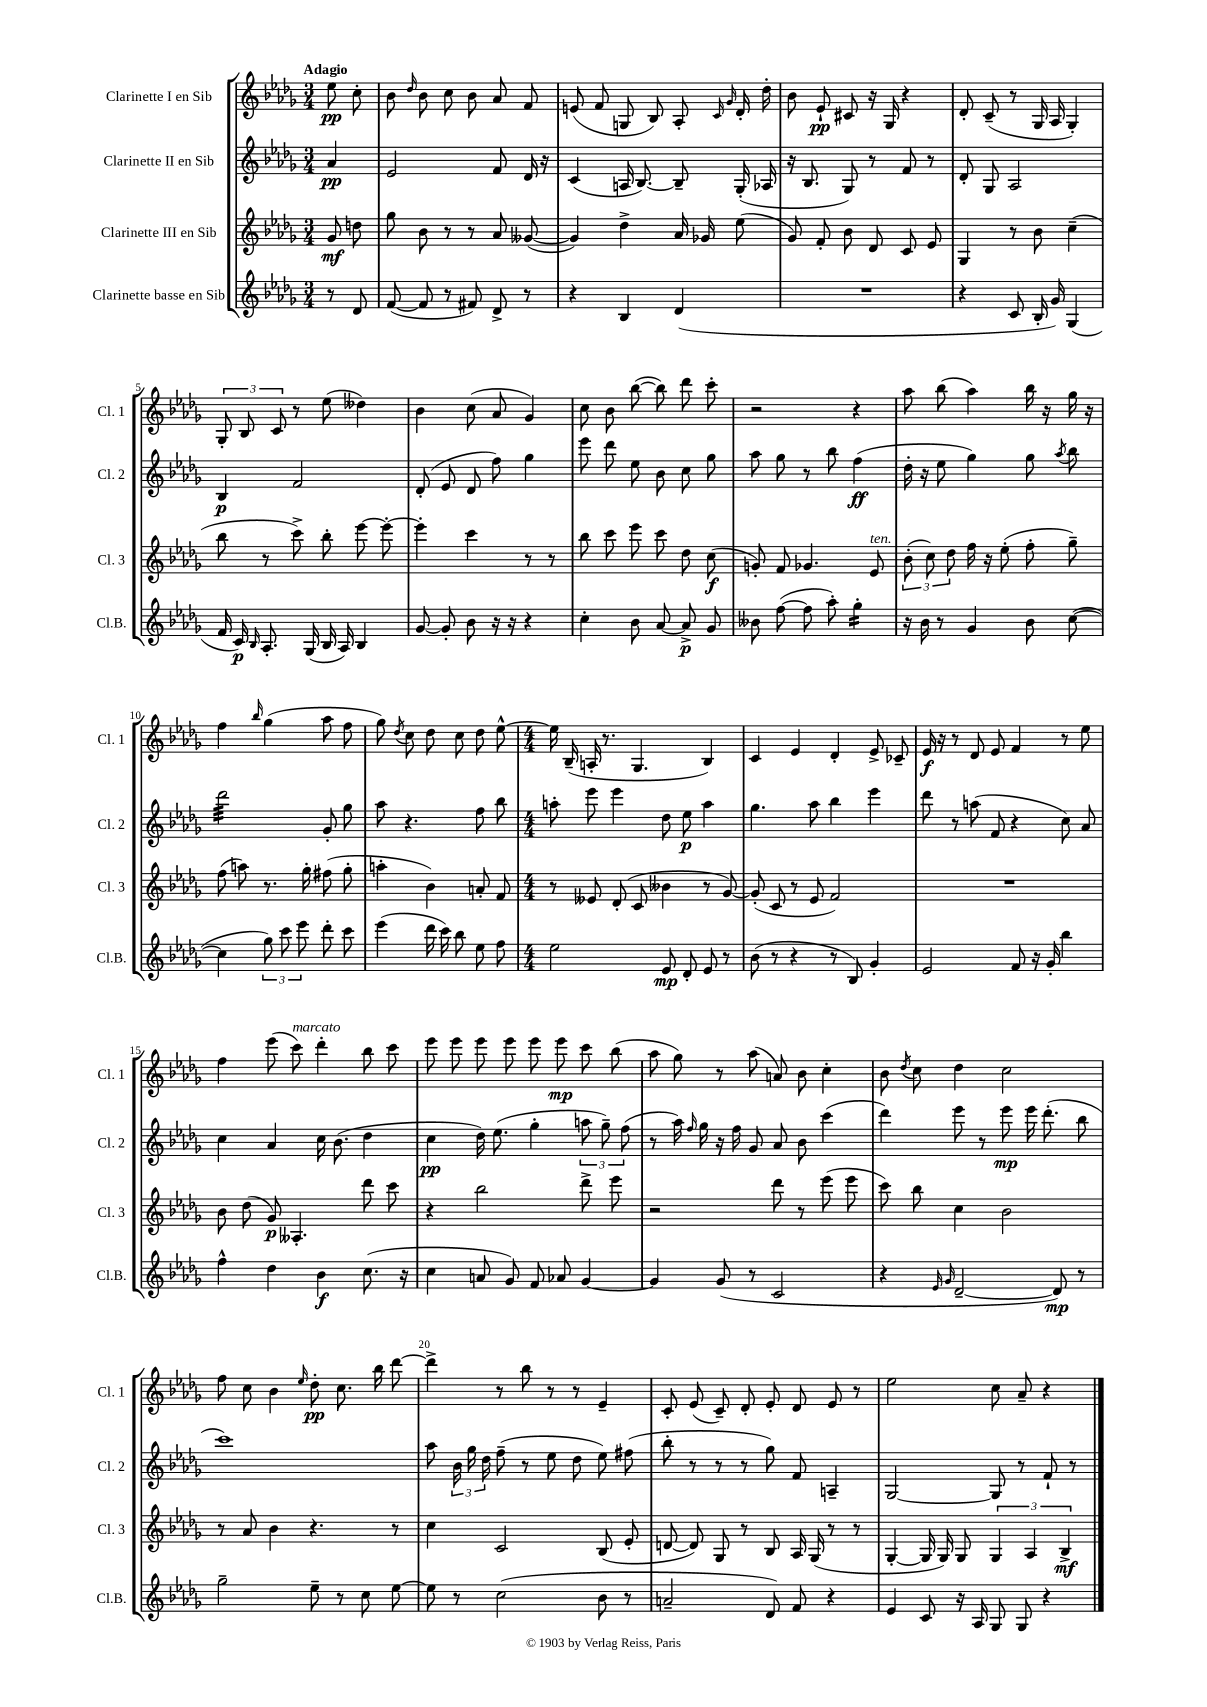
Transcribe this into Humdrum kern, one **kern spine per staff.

**kern	**kern	**kern	**kern
*staff4	*staff3	*staff2	*staff1
*clefG2	*clefG2	*clefG2	*clefG2
*k[b-e-a-d-g-]	*k[b-e-a-d-g-]	*k[b-e-a-d-g-]	*k[b-e-a-d-g-]
*M3/4	*M3/4	*M3/4	*M3/4
8r	8g-	4a-	8ee-
8d-	8dd	.	8cc'
=	=	=	=
([8f	8gg-	2e-	8b-
.	.	.	16qqdd-
8f]	8b-	.	8b-
8r	8r	.	8cc
8f#)	8r	.	8b-
8d-^	8a-	8f	8a-
8r	([8g--	16d-	8f
.	.	16r	.
=	=	=	=
4r	4g--])	(4c	(8e
.	.	.	8f
4B-	4dd-^	16A	8G
.	.	[8.B-)	.
.	.	.	8B-)
(4d-	16a-	8B-~]	8A-'
.	16g-	.	.
.	.	.	16qqc
.	.	.	16qqg-
.	(8ee-	(16G-'	16d-'
.	.	16A-	16dd-'
=	=	=	=
2.r	8g-)	16r	8b-
.	.	8.B-	.
.	8f'	.	8e-`
.	8b-	8G-)	8c#
.	8d-	8r	16r
.	.	.	16G-
.	8c	8f	4r
.	8e-	8r	.
=	=	=	=
4r	4G-	8d-'	8d-'
.	.	8G-	(8c~
8c	8r	2A-	8r
16B-'	8b-	.	16G-
16g-)	.	.	16A-
(4G-	(4cc~	.	4G-')
=	=	=	=
16f	8bb-	4B-	12G-'
16c)	.	.	.
.	.	.	12B-
16qqB-	.	.	.
8.A-'	8r	.	.
.	.	.	12c
.	8ccc^)	2f	8r
(16G-	.	.	.
16B-	8bb-'	.	(8ee-
16A-)	.	.	.
4B-	[8eee-	.	4dd--)
.	8eee-'_	.	.
=	=	=	=
[8g-	4eee-']	(8d-'	4b-
8g-']	.	8e-	.
8b-	4ccc	8d-	(8cc
16r	.	8ff)	8a-
16r	.	.	.
4r	8r	4gg-	4g-)
.	8r	.	.
=	=	=	=
4cc'	8bb-	8eee-	8cc
.	8ccc	8ddd-	8b-
8b-	8eee-	8ee-	([8bb-
[8a-	8ccc	8b-	8bb-])
8a-^]	8dd-	8cc	8ddd-
8g-	(8cc	8gg-	8ccc'
=	=	=	=
8b--	8g')	8aa-	2r
([8ff	8f	8gg-	.
8ff]	4.g-	8r	.
8aa-')	.	8bb-	.
4gg-'	.	(4ff	4r
.	8e-	.	.
=	=	=	=
16r	(12b-'	16dd-'	8aa-
16b-	.	16r	.
.	12cc)	.	.
8r	.	8ee-	(8bb-
.	12dd-	.	.
4g-	16ff	4gg-)	4aa-)
.	16r	.	.
.	(8ee-'	.	.
8b-	8ff'	8gg-	16bb-
.	.	.	16r
.	.	8qaa-	.
([8cc	8gg-~)	8bb-	16gg-
.	.	.	16r
=	=	=	=
4cc]	(8ff	2ddd-	4ff
.	8aa)	.	.
.	.	.	16qqbb-
12gg-)	8.r	.	(4gg-
12ccc	.	.	.
12eee-	.	.	.
.	16gg-'	.	.
8ddd-'	(8ff#	8g-'	8aa-
8ccc	8gg-'	8gg-	8ff
=	=	=	=
(4eee-	4aa'	8aa-	8gg-)
.	.	.	8qdd-
.	.	4.r	8cc
16ddd-	4b-)	.	8dd-
16ccc)	.	.	.
8bb-	.	.	8cc
8ee-	8a'	8ff	8dd-
8ff	8f	8bb-	[8ee-^^
=	=	=	=
*M4/4	*M4/4	*M4/4	*M4/4
2ee-	8r	8aa'	16ee-]
.	.	.	(16B-~
.	8e--	8eee-	16A'
.	.	.	8.r
.	(8d-'	4eee-	.
.	8c	.	4.G-
8e-	4b--	8dd-	.
8d-'	.	8ee-	.
8e-	8r	4aa	4B-)
8r	[8g-)	.	.
=	=	=	=
(8b-	(8g-']	4.gg-	4c
8r	8c	.	.
4r	8r	.	4e-
.	8e-	8aa-	.
8r	2f)	4bb-	4d-'
8B-)	.	.	.
4g-'	.	4eee-	8e-^
.	.	.	8c-~
=	=	=	=
2e-	1r	8ddd-	16e-
.	.	.	16r
.	.	8r	8r
.	.	(8aa	8d-
.	.	8f	8e-
8f	.	4r	4f
16r	.	.	.
16g-'	.	.	.
4bb-	.	8cc)	8r
.	.	8a-	8ee-
=	=	=	=
4ff^^	8b-	4cc	4ff
.	(8dd-	.	.
4dd-	8g-)	4a-	(8eee-
.	4.A--'	.	8ccc)
4b-	.	16cc	4ddd-'
.	.	(8.b-	.
(8.cc	8ddd-	4dd-	8bb-
.	8ccc	.	8ccc
16r	.	.	.
=	=	=	=
4cc	4r	4cc	8eee-
.	.	.	8eee-
8a	2bb-	16dd-)	8eee-
.	.	(8.ee-	.
8g-)	.	.	8eee-
8f	.	4gg-'	8eee-
8a-	.	.	8eee-
[4g-	8ddd-^	12aa	8ccc
.	.	12gg-~)	.
.	8eee-	.	(8bb-
.	.	(12ff	.
=	=	=	=
4g-]	2r	8r	8aa-
.	.	16aa-)	8gg-)
.	.	16qqff	.
.	.	16gg-	.
(8g-	.	16r	8r
.	.	16ff	.
8r	.	8g-	(8aa-
2c	8ddd-	8a-	8a)
.	8r	8b-	8b-
.	(8eee-	(4ccc	4cc'
.	8eee-	.	.
=	=	=	=
4r	8ccc)	4ddd-)	8b-
.	.	.	8qdd-
.	8bb-	.	8cc
16qqe-	.	.	.
16qqg-	.	.	.
[2d-~	4cc	8eee-	4dd-
.	.	8r	.
.	2b-	8eee-	2cc
.	.	16eee-	.
.	.	(8.ddd-'	.
8d-])	.	.	.
8r	.	8bb-	.
=	=	=	=
2gg-~	8r	1ccc)	8ff
.	8a-	.	8cc
.	4b-	.	4b-
.	.	.	16qqee-
8ee-~	4.r	.	8dd-'
8r	.	.	8.cc
8cc	.	.	.
.	.	.	16bb-
[8ee-	8r	.	[8ddd-
=	=	=	=
8ee-]	4cc	8aa-	4ddd-^]
8r	.	24b-	.
.	.	24gg-	.
.	.	24dd-	.
(2cc	2c	(8ff~	8r
.	.	8r	8bb-
.	.	8ee-	8r
.	.	8dd-	8r
8b-	(8B-	8ee-)	4e-~
8r	8e-'	(8ff#	.
=	=	=	=
2a~	[8d	8bb-'	8c'
.	8d])	8r	(8e-
.	8G-	8r	8c~)
.	8r	8r	8d-'
8d-)	8B-	8gg-)	8e-'
8f	16A-	8f	8d-
.	(16G-	.	.
4r	8r	4A~	8e-
.	8r	.	8r
=	=	=	=
4e-	[4G-'	[2G-	2ee-
8c	16G-]	.	.
.	16G-)	.	.
16r	8G-	.	.
16A-	.	.	.
8G-	6G-	8G-]	8cc
8G-	.	8r	8a-~
.	6A-	.	.
4r	.	8f`	4r
.	6B-^	.	.
.	.	8r	.
==	==	==	==
*-	*-	*-	*-
